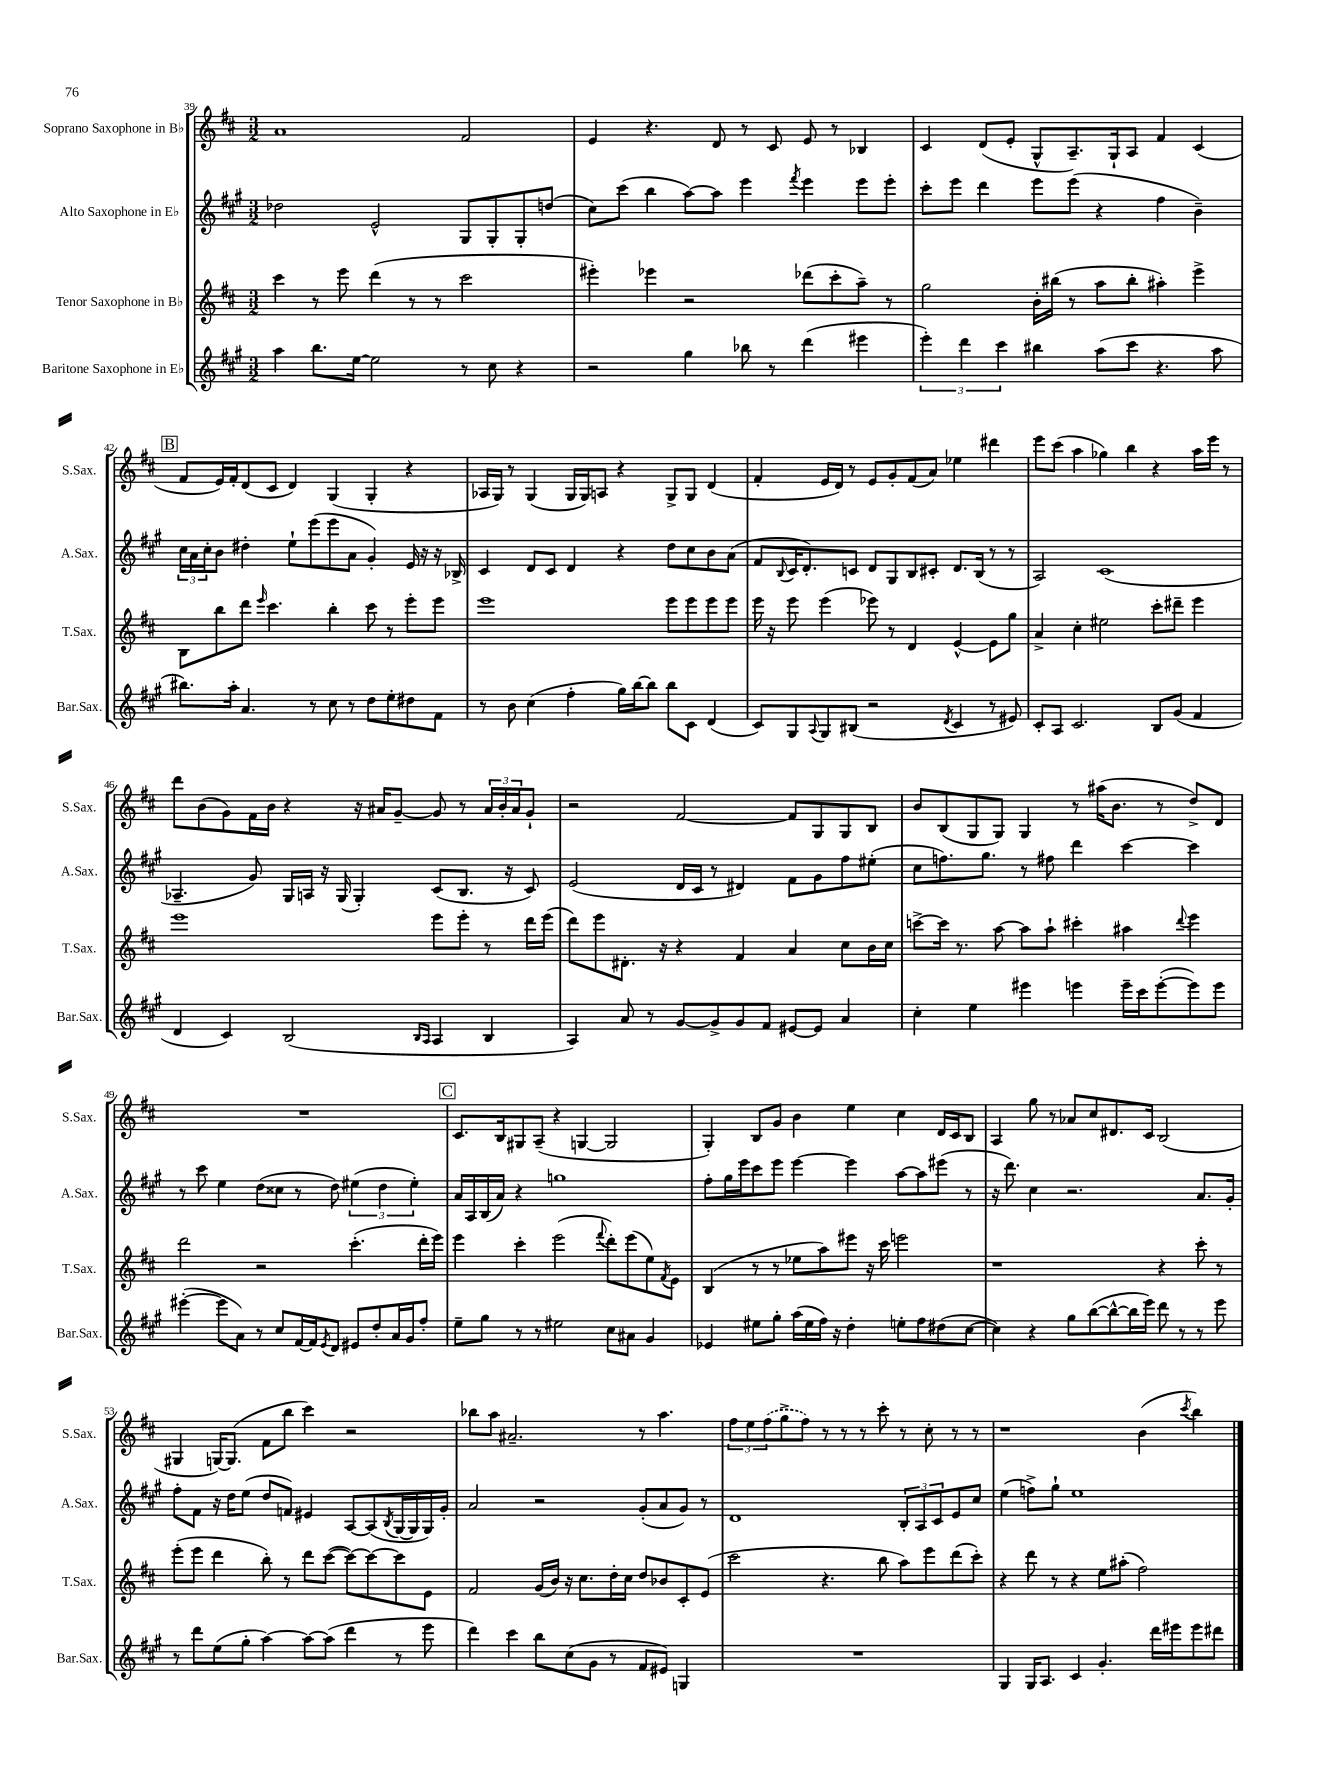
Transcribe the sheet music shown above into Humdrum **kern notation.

**kern	**kern	**kern	**kern
*staff4	*staff3	*staff2	*staff1
*clefG2	*clefG2	*clefG2	*clefG2
*k[f#c#g#]	*k[f#c#]	*k[f#c#g#]	*k[f#c#]
*M3/2	*M3/2	*M3/2	*M3/2
4aa	4ccc#	2dd-	1a
8.bb	8r	.	.
.	8eee	.	.
[16ee	.	.	.
2ee]	(4ddd	2e^^	.
.	8r	.	.
.	8r	.	.
8r	2ccc#	8G#	2f#
8cc#	.	8G#'	.
4r	.	8G#'	.
.	.	(8dd	.
=	=	=	=
2r	4eee#')	8cc#)	4e
.	.	(8ccc#	.
.	4eee-	4bb	4.r
4gg#	2r	[8aa)	.
.	.	8aa]	8d
8bb-	.	4eee	8r
8r	.	.	8c#
.	.	8qfff#	.
(4ddd	(8ddd-	4eee	8e
.	8ccc#'	.	8r
4eee#	8aa~)	8eee	4B-
.	8r	8eee'	.
=	=	=	=
6eee')	2gg	8ccc#'	4c#
.	.	8eee	.
6ddd	.	.	.
.	.	4ddd	(8d
6ccc#	.	.	.
.	.	.	8e'
4bb#	16b'	8eee	8G^^
.	(16bb#	.	.
.	8r	(8eee	8.A~)
(8aa	8aa	4r	.
.	.	.	16G`
8ccc#	8bb#'	.	8A
4.r	4aa#')	4ff#	4f#
.	4eee^	4b~)	(4c#
8aa	.	.	.
=	=	=	=
8.bb#)	8B	24cc#	8f#
.	.	24a	.
.	.	24cc#'	.
.	8bb	8b	16e)
16aa'	.	.	16f#'
4.a	8ddd	4dd#'	(8d
.	16qqeee	.	.
.	4.ccc#	.	8c#
.	.	8ee`	4d)
8r	.	(8eee	.
8cc#	4bb'	8eee	(4G
8r	.	8a	.
8dd	8ccc#	4g#')	4G'
8ee'	8r	.	.
8dd#	8eee'	16e	4r
.	.	16r	.
8f#	8eee	16r	.
.	.	16B-^	.
=	=	=	=
8r	1eee	4c#	16A-
.	.	.	16G)
8b	.	.	8r
(4cc#	.	8d	(4G
.	.	8c#	.
4ff#'	.	4d	16G
.	.	.	16G)
.	.	.	8A
16gg#)	.	4r	4r
[16bb	.	.	.
8bb]	.	.	.
8bb	8eee	8dd	8G^
8c#	8eee	8cc#	8G
(4d	8eee	8b	(4d
.	8eee	(8a	.
=	=	=	=
8c#)	16eee	8f#	4f#'
.	16r	.	.
.	.	8qqB	.
8G#	8eee	16c#	.
.	.	8.d')	.
8qqA	.	.	.
8G#	(4eee	.	16e
.	.	.	16d)
(8B#	.	8c	8r
2r	8eee-)	8d	8e
.	8r	8G#	8g'
.	4d	8B	(8f#
.	.	8c#'	8a)
8qd	.	.	.
4c#	[4e^^	8.d	4ee-
.	.	(16B	.
8r	8e]	8r	4ddd#
8e#)	8gg	8r	.
=	=	=	=
8c#'	4a^	2A)	8eee
8A	.	.	(8ccc#
2.c#	4cc#'	.	4aa
.	2ee#	(1c#	4gg-)
.	.	.	4bb
8B	8ccc#'	.	4r
(8g#	8ddd#~	.	.
4f#	4eee	.	16aa
.	.	.	16eee
.	.	.	8r
=	=	=	=
4d	1eee	4.A-~	8ddd
.	.	.	(8b
4c#)	.	.	8g)
.	.	8g#)	16f#
.	.	.	16b
(2B	.	16G#	4r
.	.	16A	.
.	.	16r	.
.	.	(16G#	.
.	.	4G#')	16r
.	.	.	16a#
.	.	.	[8g~
16qqB	.	.	.
16qqA	.	.	.
4A	8eee	(8c#	8g]
.	8eee'	8.B	8r
4B	8r	.	24a#
.	.	.	24b'
.	.	16r	.
.	.	.	24a#
.	16ddd	8c#)	8g`
.	(16eee	.	.
=	=	=	=
4A)	8ddd)	(2e	2r
.	8eee	.	.
8a	8.d#'	.	.
8r	.	.	.
.	16r	.	.
[8g#	4r	16d	[2f#
.	.	16c#	.
8g#^]	.	8r	.
8g#	4f#	4d#)	.
8f#	.	.	.
[8e#	4a	8f#	8f#]
8e#]	.	8g#	8G
4a	8cc#	8ff#	8G
.	16b	(8ee#'	8B
.	16cc#	.	.
=	=	=	=
4cc#'	[8ccc^	8cc#	8b
.	16ccc]	8.ff)	(8B
.	8.r	.	.
4ee	.	.	8G
.	.	8.gg#	.
.	[8aa	.	8G)
4eee#	8aa]	8r	4G
.	8aa`	8ff#	.
4eee	4ccc#'	4ddd	8r
.	.	.	(16aa#
.	.	.	8.b
16eee~	4aa#	[4ccc#	.
16ccc#	.	.	.
([8eee'	.	.	8r
.	8qqddd	.	.
8eee])	4eee	4ccc#]	8dd^)
8eee	.	.	8d
=	=	=	=
([4eee#'	2ddd	8r	1.r
.	.	8ccc#	.
8eee#]	.	4ee	.
8a)	.	.	.
8r	2r	(8dd	.
8cc#	.	8cc##	.
[16f#	.	8r	.
16f#]	.	.	.
8qe	.	.	.
8d	.	8dd)	.
8e#	(4.ccc#'	(6ee#	.
8dd'	.	.	.
.	.	6dd	.
16a	.	.	.
16g#	.	.	.
.	.	6ee#')	.
8ff#'	16ddd'	.	.
.	16eee)	.	.
=	=	=	=
8ee~	4eee	16a	8.c#
.	.	16A	.
8gg#	.	(16B	.
.	.	16a)	16B
8r	4ccc#'	4r	8G#
8r	.	.	(8A~
2ee#	(2eee	1gg	4r
.	.	.	[4G
.	8qqfff#	.	.
8cc#	8ddd')	.	2G]
8a#	(8eee	.	.
4g#	8ee)	.	.
.	8qf#	.	.
.	8e	.	.
=	=	=	=
4e-	(4B	8ff#'	4G')
.	.	16gg#	.
.	.	16eee	.
8ee#	8r	8ccc#	8B
8gg#'	8r	8eee	8g
(16aa	8ee-	[4eee	4b
16ee#	.	.	.
16ff#)	8aa)	.	.
16r	.	.	.
4dd'	8eee#	4eee]	4ee
.	16r	.	.
.	16ccc#	.	.
8ee'	2eee	[8aa	4cc#
8ff#	.	8aa]	.
(8dd#	.	(8eee#	16d
.	.	.	16c#
[8cc#	.	8r	8B
=	=	=	=
4cc#])	1r	16r	4A
.	.	8.ddd)	.
4r	.	4cc#	8gg
.	.	.	8r
8gg#	.	2.r	8a-
([8bb	.	.	8cc#
8bb^^_	.	.	8.d#
16bb]	.	.	.
16eee)	.	.	16c#
8ddd	4r	.	(2B
8r	.	.	.
8r	8ccc#'	8.a	.
8eee	8r	.	.
.	.	16g#'	.
=	=	=	=
8r	(8eee'	8ff#'	4G#
8ddd	8eee	8f#	.
(8ee	4ddd	16r	[16G)
.	.	16dd	(8.G]
8gg#'	.	(8ee	.
[4aa)	8bb')	8dd	8f#
.	8r	8f)	8bb
8aa_	8ddd	4e#	4ccc#)
(8aa]	([8ccc#	.	.
4ddd	8ccc#_)	[8A	2r
.	8ccc#_	(8A]	.
.	.	8qB	.
8r	8ccc#]	[16G#	.
.	.	16G#]	.
8eee	8e	16G#)	.
.	.	16g#'	.
=	=	=	=
4ddd)	2f#	2a	8bb-
.	.	.	8aa
4ccc#	.	.	2.a#~
8bb	(16g	2r	.
.	16b)	.	.
(8cc#	16r	.	.
.	8.cc#	.	.
8g#	.	.	.
8r	16dd'	.	.
.	16cc#	.	.
8f#	8dd	(8g#'	8r
8e#)	8b-	8a	4.aa
4G	8c#'	8g#)	.
.	(8e	8r	.
=	=	=	=
1.r	2ccc#	1d	12ff#
.	.	.	12ee
.	.	.	(12ff#
.	.	.	8gg^
.	.	.	8ff#)
.	4.r	.	8r
.	.	.	8r
.	.	.	8r
.	8bb	.	8ccc#'
.	8aa)	12B'	8r
.	.	12A	.
.	8eee	.	8cc#'
.	.	12c#	.
.	(8ddd	8e	8r
.	8ccc#')	8cc#	8r
=	=	=	=
4G#	4r	(4ee	1r
16G#	8ddd	8ff^)	.
8.A	.	.	.
.	8r	8gg#`	.
4c#	4r	1ee	.
4.g#'	8ee	.	.
.	(8aa#'	.	.
.	2ff#)	.	(4b
16ddd	.	.	.
16eee#	.	.	.
.	.	.	8qccc#
8eee#	.	.	4bb)
8ddd#	.	.	.
==	==	==	==
*-	*-	*-	*-
